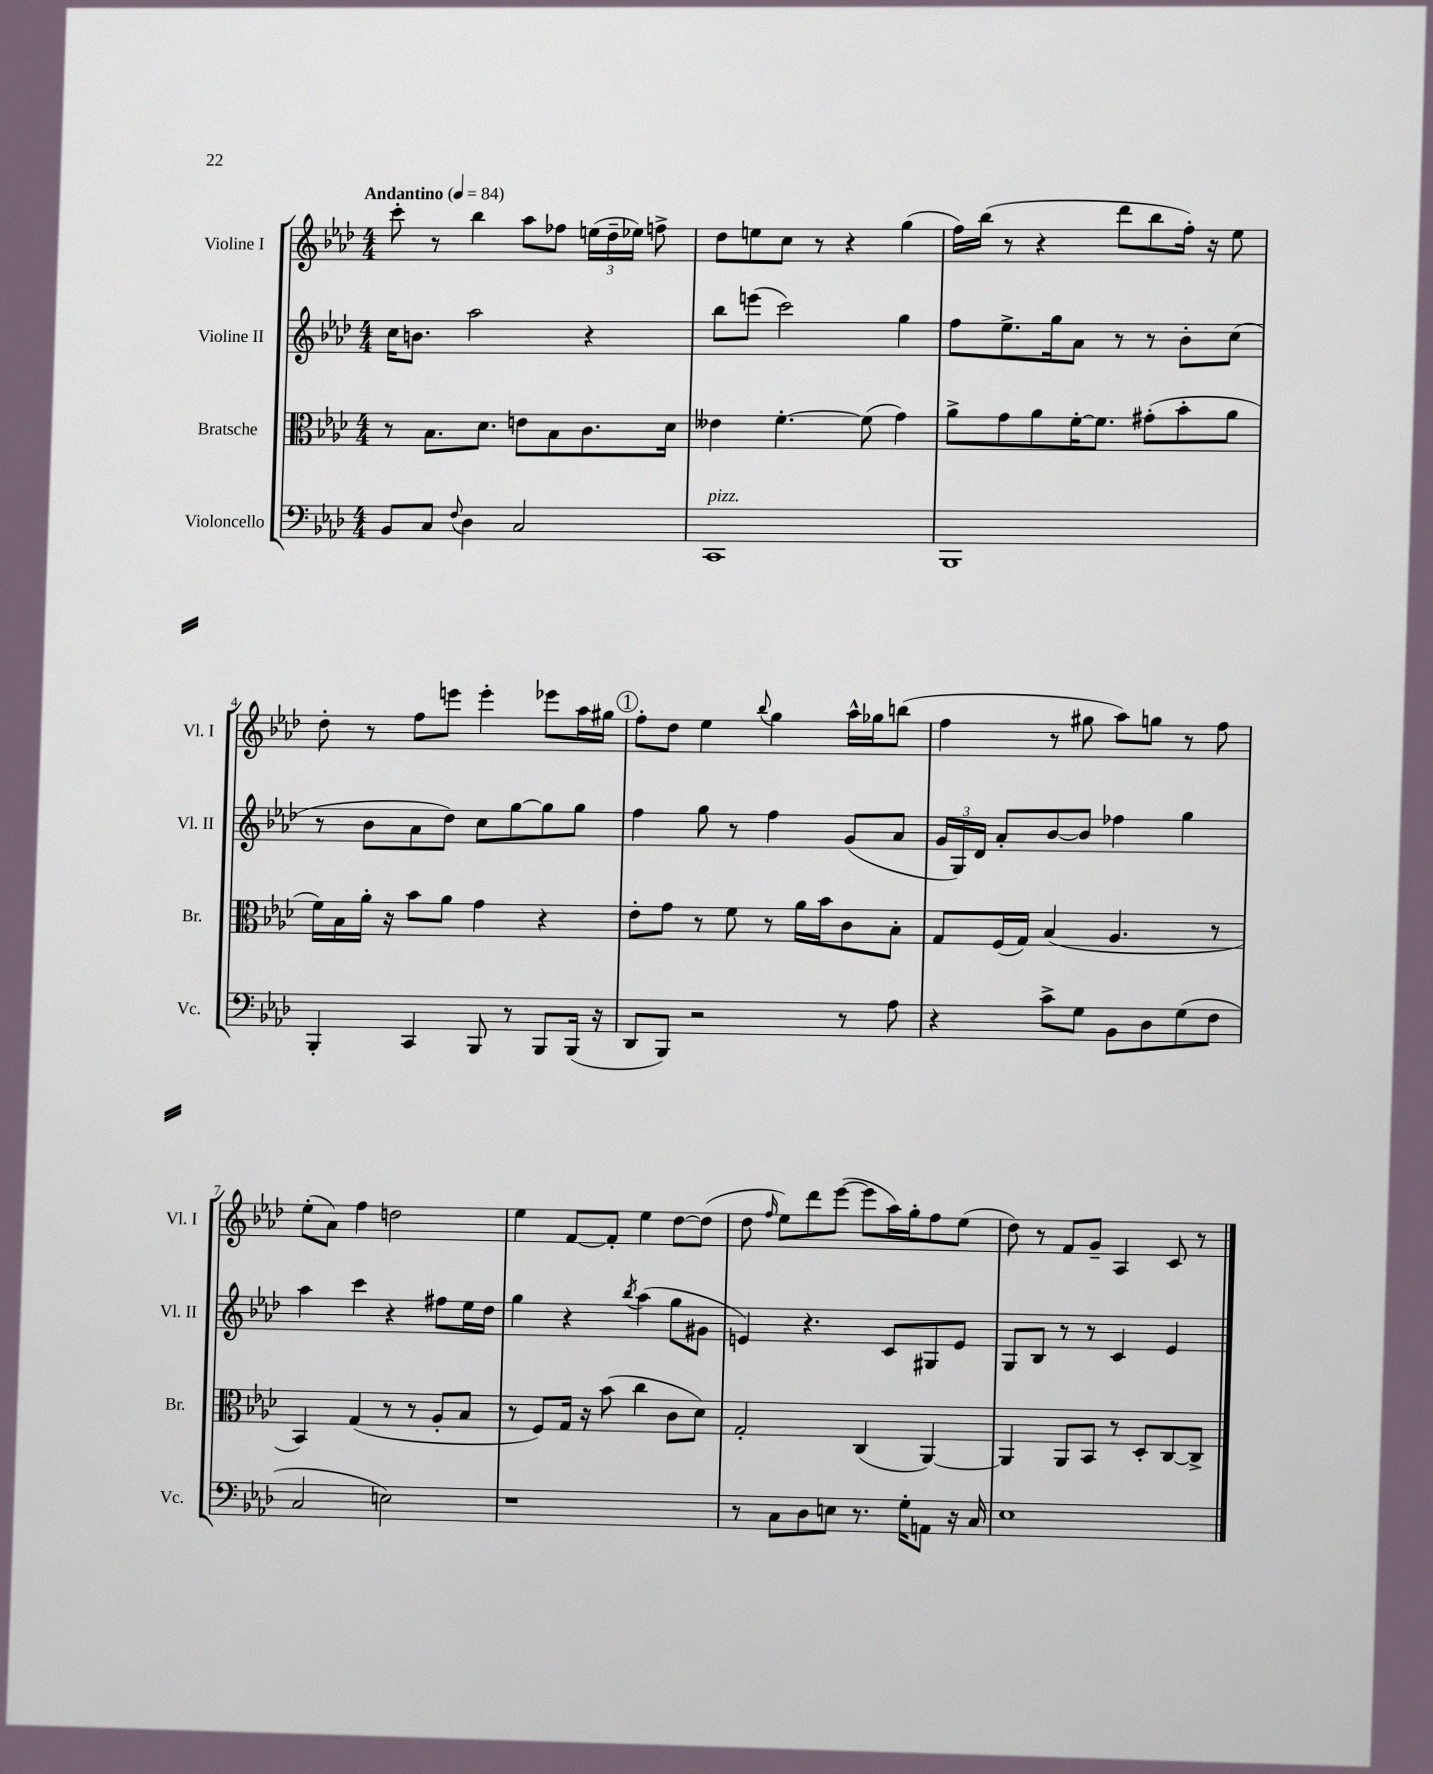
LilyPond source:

<<
\new StaffGroup <<
\new Staff = "s0" \with { instrumentName = "Violine I" shortInstrumentName = "Vl. I" } {
    \clef treble \key aes \major \numericTimeSignature \time 4/4 \tempo "Andantino" 4 = 84
    \autoBeamOff c'''8-. r8 bes''4 aes''8[ fes''8] \tuplet 3/2 { e''16[( des''16-- ees''16]) } f''8-> |
    des''8[ e''8 c''8] r8 r4 g''4( |
    f''16[) bes''16]( r8 r4 des'''8[ bes''8 f''16]-.) r16 ees''8 |
    des''8-. r8 f''8[ e'''8] e'''4-. ees'''8[ aes''16 gis''16] |
    \mark \markup { \circle "1" } f''8[-. des''8] ees''4 \appoggiatura { bes''8 } g''4 aes''16[-^ ges''16 b''8]( |
    f''4 r8 gis''8 aes''8[) g''8] r8 f''8 |
    ees''8[-.( aes'8]) f''4 d''2 |
    ees''4 f'8[~ f'8]-. ees''4 des''8[~ des''8]( |
    des''8 \grace { f''16 } ees''8[) des'''8 ees'''8]~( ees'''8[ aes''16) g''16-. f''8 ees''8]( |
    des''8) r8 f'8[ g'8]-- aes4 c'8 r8 \bar "|." |
}
\new Staff = "s1" \with { instrumentName = "Violine II" shortInstrumentName = "Vl. II" } {
    \clef treble \key aes \major \numericTimeSignature \time 4/4
    \autoBeamOff c''16[ b'8.] aes''2 r4 |
    bes''8[ e'''8]( c'''2) g''4 |
    f''8[ ees''8.-> g''16 aes'8] r8 r8 bes'8[-. c''8]( |
    r8 bes'8[ aes'8 des''8]) c''8[ g''8~ g''8 g''8] |
    \mark \markup { \circle "1" } f''4 g''8 r8 f''4 g'8[( aes'8] |
    \tuplet 3/2 { g'16[ g16) des'16] } aes'8[-. bes'8~ bes'8] fes''4 g''4 |
    aes''4 c'''4 r4 fis''8[ ees''16 des''16] |
    g''4 r4 \acciaccatura { bes''8 } aes''4( g''8[ gis'8] |
    e'4) r4. c'8[ gis8 e'8] |
    g8[ bes8] r8 r8 c'4 ees'4 \bar "|." |
}
\new Staff = "s2" \with { instrumentName = "Bratsche" shortInstrumentName = "Br." } {
    \clef alto \key aes \major \numericTimeSignature \time 4/4
    \autoBeamOff r8 bes8.[ des'8.] e'8[ bes8 c'8. des'16] |
    eeses'4 f'4.~-. f'8( g'4) |
    aes'8[-> g'8 aes'8 f'16~-. f'8.] gis'8[-.( bes'8-. aes'8] |
    f'16[) bes16 aes'16]-. r16 bes'8[ aes'8] g'4 r4 |
    \mark \markup { \circle "1" } ees'8[-. g'8] r8 f'8 r8 aes'16[ bes'16 c'8 bes8]-. |
    g8[ f16( g16]) bes4( aes4. r8 |
    bes,4) g4( r8 r8 aes8[-. bes8] |
    r8 f8[) g16] r16 bes'8( c''4 c'8[ des'8]) |
    g2-. c4( aes,4~) |
    aes,4 aes,8[ bes,8] r8 des8[-. c8~ c8]-> \bar "|." |
}
\new Staff = "s3" \with { instrumentName = "Violoncello" shortInstrumentName = "Vc." } {
    \clef bass \key aes \major \numericTimeSignature \time 4/4
    \autoBeamOff bes,8[ c8] \appoggiatura { f8 } des4 c2 |
    c,1^\markup { \italic "pizz." } |
    bes,,1 |
    bes,,4-. c,4 bes,,8 r8 bes,,8[ bes,,16]( r16 |
    \mark \markup { \circle "1" } des,8[ bes,,8]) r2 r8 aes8 |
    r4 c'8[-> g8] bes,8[ des8 g8( f8] |
    c2 e2) |
    r1 |
    r8 c8[ des8 e8] r8. g16[-. a,8] r16 c16 |
    ees1 \bar "|." |
}
>>
>>
